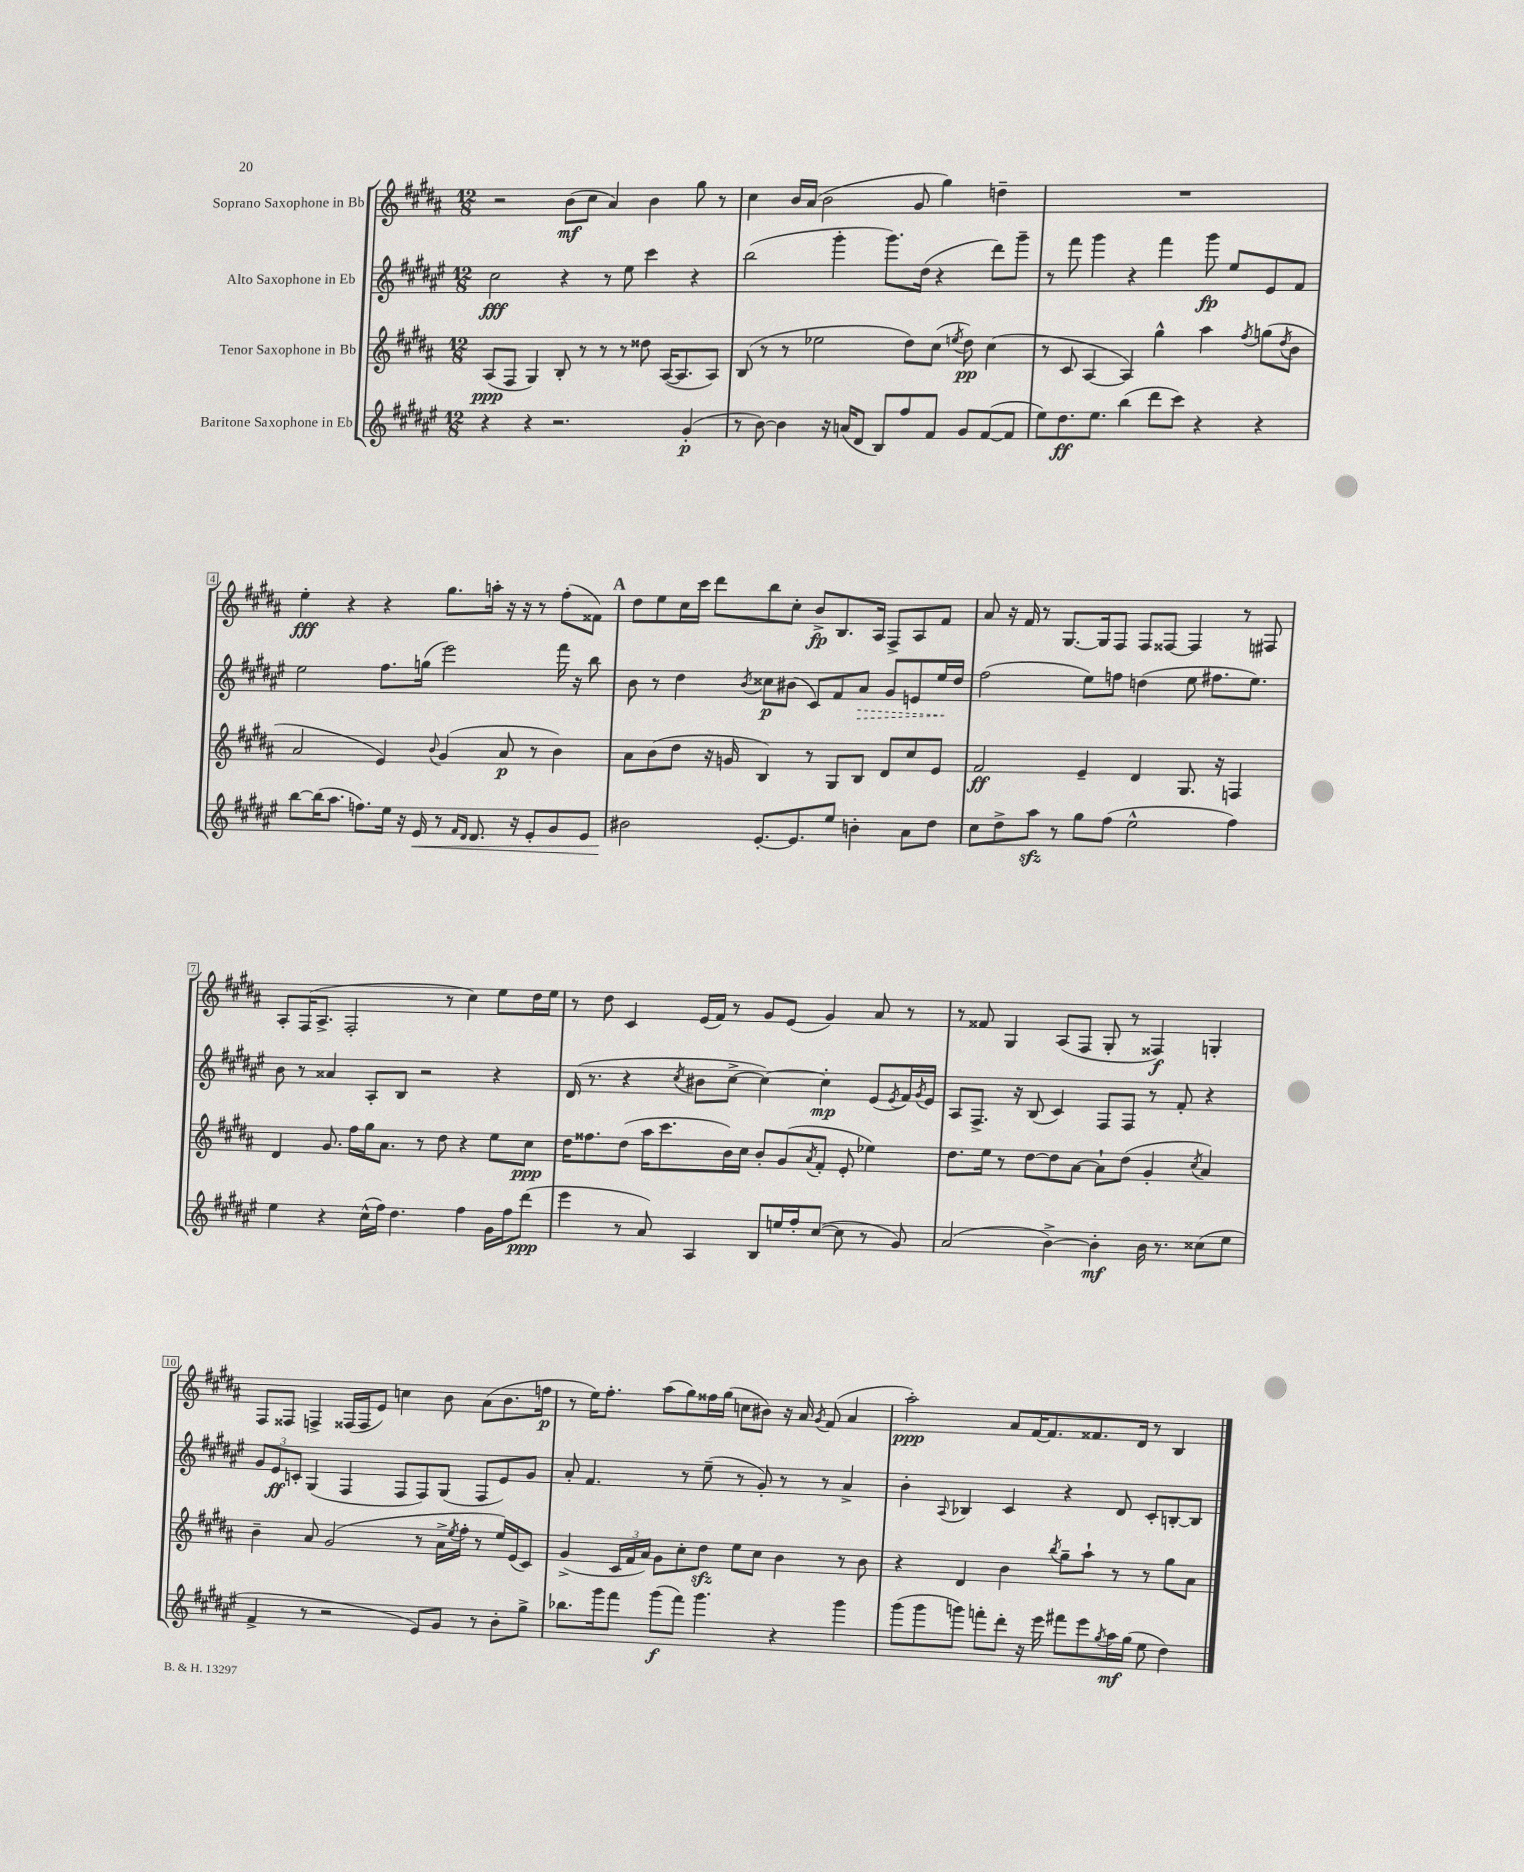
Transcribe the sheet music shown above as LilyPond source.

<<
\new StaffGroup <<
\new Staff = "s0" \with { instrumentName = "Soprano Saxophone in Bb" } {
    \clef treble \key b \major \numericTimeSignature \time 12/8
    r2 b'8\mf( cis''8 ais'4) b'4 gis''8 r8 |
    cis''4 b'16 ais'16( b'2 gis'8 gis''4) d''4-- |
    R1. |
    e''4-.\fff r4 r4 gis''8. a''16-. r16 r16 r8 fis''8-.( fisis'8) |
    \mark \markup { \bold "A" } dis''8 e''8 cis''16 cis'''16 dis'''8 b''8 cis''8-. b'8->\fp b8. ais16 fis8-> ais8 fis'8 |
    ais'8 r16 fis'16 r8 gis8.~ gis16 fis8 fis8 fisis8~ fisis4 r8 fis8 |
    ais8-. fis16( ais8.-> fis2-. r8 cis''4) e''8 dis''16 e''16 |
    r8 dis''8 cis'4 e'16( fis'16) r8 gis'8 e'8( gis'4) ais'8 r8 |
    r8 fisis'8 gis4 ais8( fis8 gis8-. r8 fisis4\f) g4-. |
    fis8 fisis8 f4-> fisis16( fisis16 e'8) c''4 b'8 ais'8( b'8. f''16\p |
    r8 e''16) fis''8.-. ais''8( gis''8) fisis''16 gis''16( c''8 bis'8) r16 ais'16 \acciaccatura { gis'8 } fis'8( ais'4 |
    ais''2-.\ppp) ais'8 fis'16~ fis'8. fisis'8. dis'16 r8 b4 \bar "|." |
}
\new Staff = "s1" \with { instrumentName = "Alto Saxophone in Eb" } {
    \clef treble \key fis \major \numericTimeSignature \time 12/8
    cis''2\fff r4 r8 eis''8 cis'''4 r4 |
    b''2( gis'''4-. gis'''8.) dis''16( r4 dis'''8) gis'''8-- |
    r8 fis'''8 gis'''4 r4 fis'''4 gis'''8\fp eis''8 eis'8 fis'8 |
    eis''2 fis''8. g''16( eis'''2) fis'''16 r16 b''8 |
    \mark \markup { \bold "A" } b'8 r8 dis''4 \acciaccatura { b'8 } cisis''8\p bis'8( cis'8) fis'8 \once \override Hairpin.style = #'dashed-line ais'8\> gis'8 e'8 eis''16\! dis''16 |
    fis''2( eis''8) f''8 d''4( eis''8 fis''8. eis''8.) |
    b'8 r8 aisis'4 ais8-. b8 r2 r4 |
    dis'16( r8. r4 \acciaccatura { cis''8 } bis'8 cis''8~-> cis''4~) cis''4-.\mp eis'8( \acciaccatura { eis'8 } fis'16) \acciaccatura { gis'8 } eis'16 |
    ais8 fis8.-> r16 b8( cis'4) fis8 fis8 r8 fis'8-. r4 |
    \tuplet 3/2 { gis'8 eis'8\ff c'8-. } gis4( fis4 fis8 fis8) gis8( fis8 eis'8) gis'8 |
    ais'8-. fis'4. r8 eis''8--( r8 gis'8-.) r8 r8 ais'4-> |
    b'4-. \appoggiatura { ais8 } bes4 cis'4 r4 dis'8 cis'8-. b8~-. b8 \bar "|." |
}
\new Staff = "s2" \with { instrumentName = "Tenor Saxophone in Bb" } {
    \clef treble \key b \major \numericTimeSignature \time 12/8
    ais8\ppp( fis8 gis4) b8-. r8 r8 r8 disis''8 ais16~( ais8. ais8) |
    b8( r8 r8 ees''2 dis''8) cis''8( \acciaccatura { e''8 } dis''8\pp) cis''4( |
    r8 cis'8 ais4~ ais4) gis''4-^ ais''4 \acciaccatura { fis''8 } g''8( \acciaccatura { dis''8 } b'8 |
    ais'2 e'4) \appoggiatura { b'8 } gis'4( ais'8\p r8 b'4) |
    \mark \markup { \bold "A" } ais'8 b'8( dis''8 r16 g'16 b4) r8 gis8 b8 dis'8 cis''8 e'8 |
    fis'2\ff e'4-- dis'4 gis8. r16 f4 |
    dis'4 gis'8. fis''16 gis''16 ais'8. r8 dis''8 r4 e''8 cis''8\ppp |
    dis''16 fisis''8. dis''8( ais''16 cis'''8. b'16) cis''16 b'8-. gis'8( \acciaccatura { ais'8 } fis'8-. e'8-. ees''4) |
    dis''8. e''16 r8 dis''8~ dis''8 ais'8~ ais'8-! dis''8( gis'4-. \acciaccatura { cis''8 } ais'4) |
    b'4-- ais'8 gis'2( r8 ais'16-> \acciaccatura { e''8 } fis''16-. r8 e''16) e'16( cis'8) |
    gis'4->( \tuplet 3/2 { cis'16 fis'16 ais'16) } gis'8 cis''8-. dis''8\sfz e''8 cis''8 b'4 r8 b'8 |
    r4 dis'4 b'4 \acciaccatura { b''8 } gis''8-- ais''8-! r8 r8 gis''8 ais'8 \bar "|." |
}
\new Staff = "s3" \with { instrumentName = "Baritone Saxophone in Eb" } {
    \clef treble \key fis \major \numericTimeSignature \time 12/8
    r4 r4 r2. gis'4-.\p( |
    r8 b'8~) b'4 r16 a'16( dis'8 b8) fis''8 fis'8 gis'8 fis'8~( fis'8 |
    eis''8) dis''8.\ff eis''8. b''4( dis'''8 cis'''8) r4 r4 |
    b''8~ b''16( ais''8. f''8.) eis''16 r16 eis'16\< r8 \grace { fis'16 dis'16 } dis'8. r16 eis'8-. gis'8 eis'8 |
    \mark \markup { \bold "A" } bis'2\! eis'8.~-. eis'8. eis''8 b'4-. ais'8 dis''8 |
    cis''8 dis''8-> ais''8\sfz r8 gis''8 fis''8( eis''2-^ fis''4) |
    eis''4 r4 cis''16-^( fis''16) dis''4. fis''4 gis'16 fis''16 dis'''8\ppp( |
    eis'''4 r8 ais'8) ais4 b8 e''16 fis''16-. cis''8~( cis''8 r8 gis'8) |
    ais'2( b'4~->) b'4-.\mf b'16 r8. cisis''8( eis''8 |
    fis'4-> r8 r2 eis'8) gis'8 r8 b'8-. gis''8-> |
    bes''8. gis'''16 fis'''8 gis'''8\f( fis'''8) gis'''4. r4 gis'''4 |
    gis'''8( gis'''8 g'''8) f'''8-. dis'''8-. r16 eis'''16 fis'''8 eis'''8 \acciaccatura { gis''8 } ais''16\mf gis''16( eis''8 dis''4) \bar "|." |
}
>>
>>
\layout { \context { \Score \override BarNumber.stencil = #(make-stencil-boxer 0.1 0.3 ly:text-interface::print) } }
